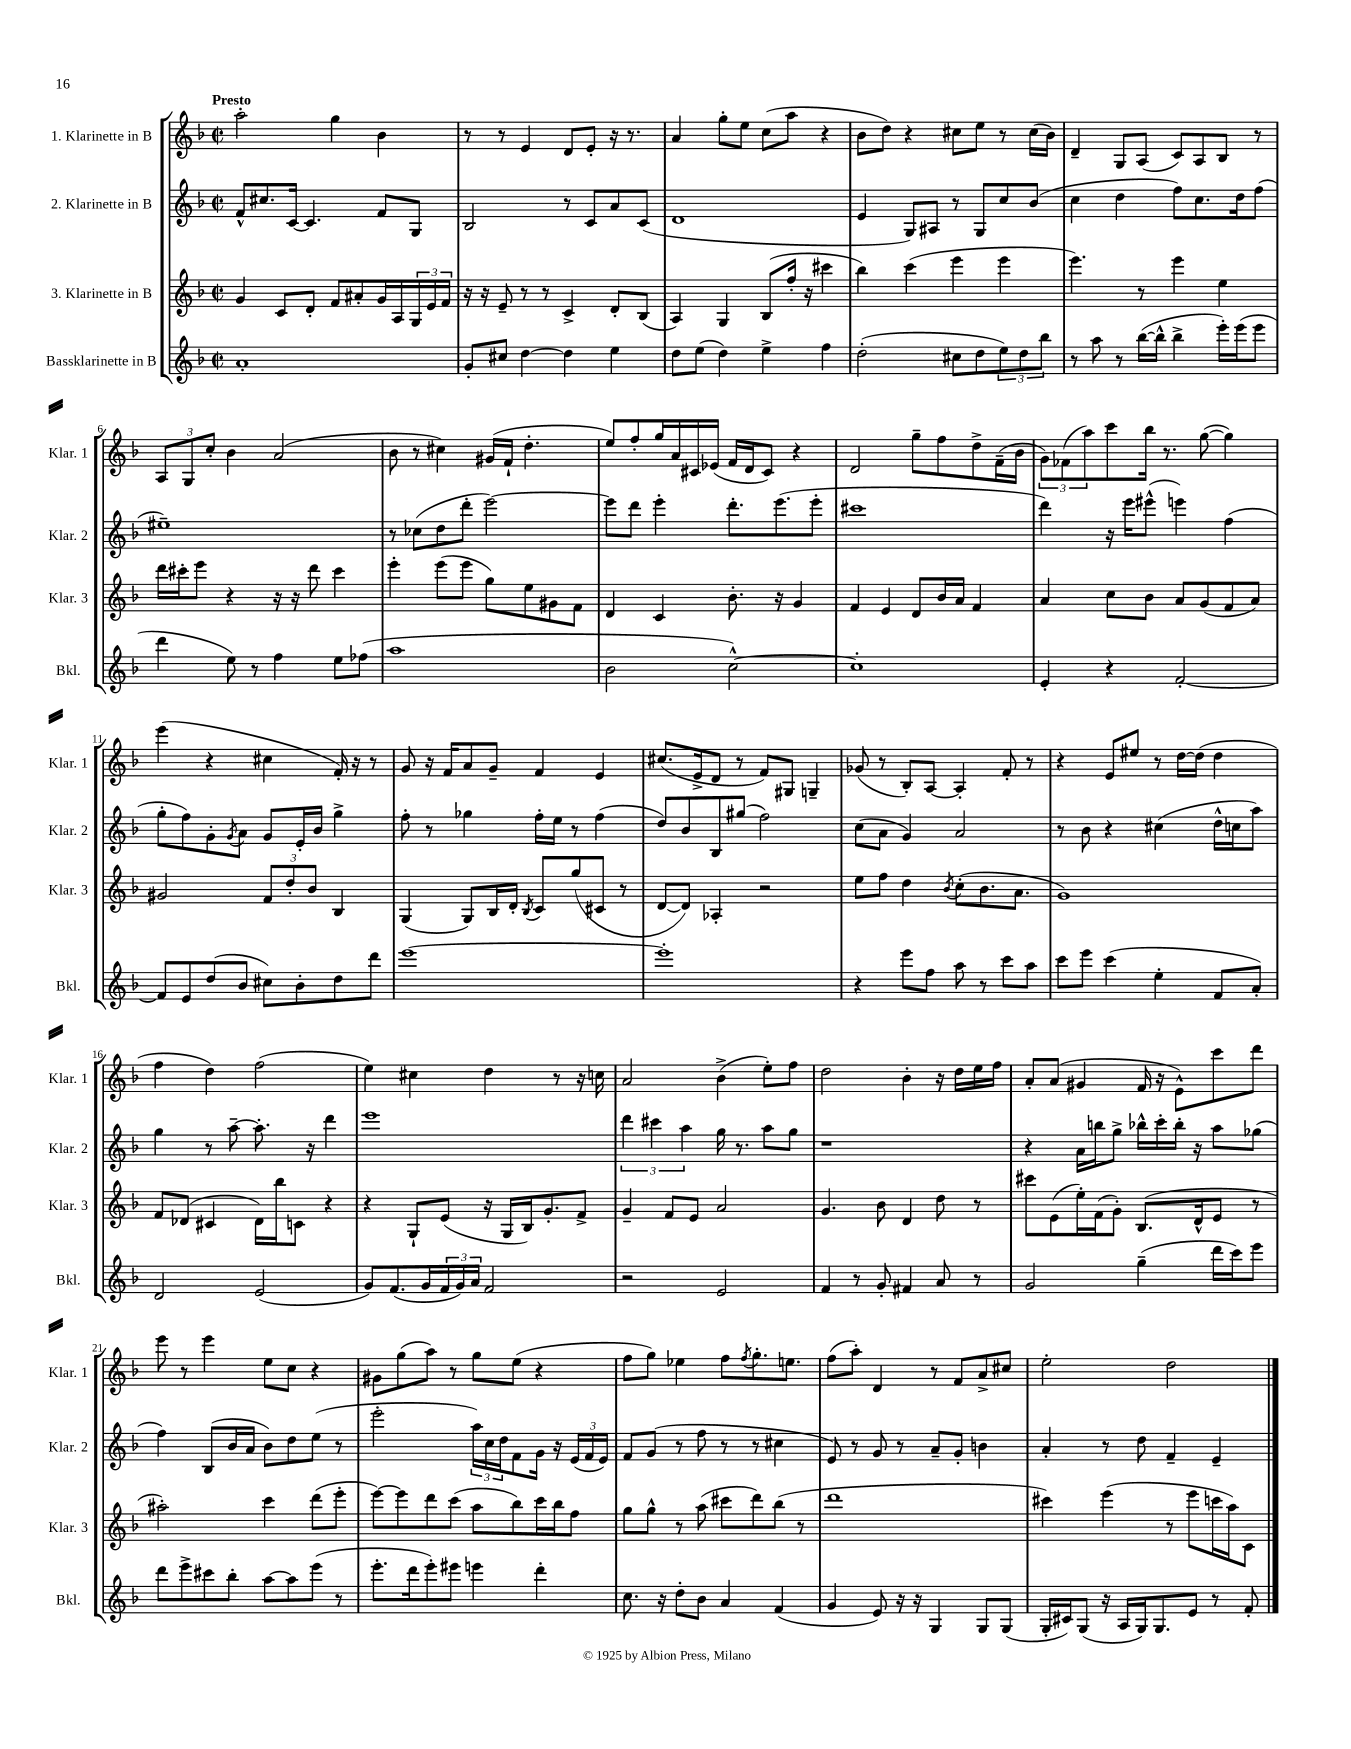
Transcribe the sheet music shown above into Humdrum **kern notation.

**kern	**kern	**kern	**kern
*part4	*part3	*part2	*part1
*staff4	*staff3	*staff2	*staff1
*I"Bassklarinette in B	*I"3. Klarinette in B	*I"2. Klarinette in B	*I"1. Klarinette in B
*I'Bkl.	*I'Klar. 3	*I'Klar. 2	*I'Klar. 1
*clefG2	*clefG2	*clefG2	*clefG2
*k[b-]	*k[b-]	*k[b-]	*k[b-]
*M2/2	*M2/2	*M2/2	*M2/2
*met(c|)	*met(c|)	*met(c|)	*met(c|)
=1	=1	=1	=1
!	!	!	!LO:TX:a:B:t=Presto
1a'	4g/	8f^^/L	2aa'\
.	.	8.cc#X/	.
.	8c/L	.	.
.	.	[16c/Jk	.
.	8d'/J	4.c/]	.
.	8f/L	.	4gg\
.	8a#X'/	.	.
.	16g/L	8f/L	4b-\
.	16A/	.	.
.	24G/	8G/J	.
.	24e/	.	.
.	24f/JJ	.	.
=2	=2	=2	=2
8g'/L	16r	2B-/	8r
.	16r	.	.
8cc#X/J	8e~/	.	8r
[4dd\	8r	.	4e/
.	8r	.	.
4dd\]	4c^/	8r	8d/L
.	.	8c/L	8e'/J
4ee\	8d'/L	8a/	16r
.	.	.	8.r
.	(8B-/J	(8c/J	.
=3	=3	=3	=3
8dd\L	4A/)	1d	4a/
(8ee\J	.	.	.
4dd\)	4G/	.	8gg'\L
.	.	.	8ee\J
4ee^\	(8B-/L	.	(8cc\L
.	16ff'/Jk	.	8aa\J
.	16r	.	.
4ff\	4ccc#X\	.	4r
=4	=4	=4	=4
(2dd'\	4bb-\)	4e/	8b-\L
.	.	.	8dd\J)
.	(4ccc\	8G/L)	4r
.	.	8A#X/J	.
8cc#X\L	4eee\	8r	8cc#X\L
8dd\	.	8G/L	8ee\J
12ee\)	4eee\	8cc/	8r
12dd\	.	.	.
.	.	(8b-/J	(16cc#\LL
12bb-\J	.	.	.
.	.	.	16b-\JJ)
=5	=5	=5	=5
8r	4.eee\)	4cc\	4d~/
8aa\	.	.	.
8r	.	4dd\	8G/L
([16bb-\LL	8r	.	(8A/J
16bb-^^\JJ]	.	.	.
4bb-^\	4eee\	8ff\L)	8c/L)
.	.	8.cc\	8A/
16eee'\LL)	4ee\	.	8B-/J
(16eee\J	.	16dd\k	.
8eee\J	.	(8ff\J	8r
!!LO:LB:g=z
=6	=6	=6	=6
4ddd\	16ddd\LL	1ee#X~)	12A/L
.	16ccc#X'\J	.	.
.	.	.	12G/
.	8eee\J	.	.
.	.	.	12cc'/J
8ee\)	4r	.	4b-\
8r	.	.	.
4ff\	16r	.	(2a/
.	16r	.	.
.	8ddd\	.	.
8ee\L	4ccc#\	.	.
(8ff-X\J	.	.	.
=7	=7	=7	=7
1aa	4eee'\	8r	8b-\
.	.	(8cc-X\L	8r
.	(8eee\L	8dd\	4cc#X\)
.	8eee\J	8ddd'\J	.
.	8gg\L)	[2eee\)	(16g#X/LL
.	.	.	16f`/JJ
.	8ee\	.	4.dd'\
.	8g#X\	.	.
.	8f\J	.	.
=8	=8	=8	=8
2b-\	4d/	8eee\L]	8ee/L)
.	.	8ddd\J	8ff'/
.	4c/	4eee'\	16gg/L
.	.	.	16a/
.	.	.	16c#X/
.	.	.	(16e-X/JJ
[2cc^^\)	8.b-'\	8.ddd'\L	16f/LL
.	.	.	16d/J
.	.	.	8c#/J)
.	16r	(8.eee\	.
.	4g/	.	4r
.	.	8eee'\J	.
=9	=9	=9	=9
1cc']	4f/	1ccc#X	2d/
.	4e/	.	.
.	8d/L	.	8gg~\L
.	16b-/L	.	8ff\
.	16a/JJ	.	.
.	4f/	.	8dd^\
.	.	.	(16f~\L
.	.	.	16b-\JJ
=10	=10	=10	=10
4e'/	4a/	4ddd\)	12g\L)
.	.	.	(12f-X\
.	.	.	12aa\)
4r	8cc\L	16r	8ccc\
.	.	16eee\KL	.
.	8b-\J	(8eee#X^^\J	16bb-\Jk
.	.	.	8.r
[2f'/	8a/L	4eeen\)	.
.	(8g/	.	([8gg\
.	8f/	(4ff\	4gg\])
.	8a/J)	.	.
!!LO:LB:g=z
=11	=11	=11	=11
8f/L]	2g#X/	8gg'\L	(4eee\
8e/	.	8ff\)	.
(8dd/	.	8g'\	4r
.	.	8qg/	.
8b-/J	.	8a\J	.
8cc#X\L)	12f/L	8g/L	4cc#X\
.	12dd'/	.	.
8b-'\	.	16e'/L	.
.	12b-/J	.	.
.	.	16b-/JJ	.
8dd\	4B-/	4gg^\	16f'/)
.	.	.	16r
8ddd\J	.	.	8r
=12	=12	=12	=12
[1eee	(4G/	8ff'\	8g/
.	.	8r	16r
.	.	.	16f/KL
.	8G/L)	4gg-X\	8a/
.	16B-/L	.	8g~/J
.	16d'/JJ	.	.
.	8qB-/	.	.
.	8c/L	16ff'\LL	4f/
.	.	16ee\JJ	.
.	(8gg/	8r	.
.	8c#X/J	(4ff\	4e/
.	8r	.	.
=13	=13	=13	=13
1eee']	[8d/L	8dd/L)	(8.cc#X/L
.	8d/J])	8b-/	.
.	.	.	16e^/k
.	4A-X'/	8B-/	8d/J
.	.	(8gg#X/J	8r
.	2r	2ff\)	8f/L)
.	.	.	8G#X/J
.	.	.	4Gn~/
=14	=14	=14	=14
4r	8ee\L	(8cc\L	(8g-X/
.	8ff\J	8a\J	8r
8eee\L	4dd\	4g/)	8B-'/L)
8ff\J	.	.	[8A/J
.	8qb-/	.	.
8aa\	(8cc'\L	2a/	4A'/]
8r	8.b-\	.	.
8ccc\L	.	.	8f'/
.	8.a\J	.	.
8aa\J	.	.	8r
=15	=15	=15	=15
8ccc\L	1g)	8r	4r
8eee\J	.	8b-\	.
(4ccc\	.	4r	8e/L
.	.	.	8ee#X/J
4ee'\	.	(4cc#X\	8r
.	.	.	[16dd\LL
.	.	.	(16dd\JJ]
8f/L	.	16dd^^\LL	4dd\
.	.	16ccn\J	.
8a'/J)	.	8aa\J)	.
!!LO:LB:g=z
=16	=16	=16	=16
2d/	8f/L	4gg\	4ff\
.	(8d-X/J	.	.
.	4c#X/	8r	4dd\)
.	.	[8aa~\	.
(2e/	16d-\LL)	8.aa'\]	(2ff\
.	16bb-\J	.	.
.	8cn\J	.	.
.	.	16r	.
.	4r	4ddd\	.
=17	=17	=17	=17
8g/L)	4r	1eee	4ee\)
(8.f/	.	.	.
.	8G`/L	.	4cc#X\
16g/L	.	.	.
24f/	(8e/J	.	.
24g/)	.	.	.
24a/JJ	.	.	.
2f/	16r	.	4dd\
.	16G/LL	.	.
.	16B-/J)	.	.
.	8.g'/	.	.
.	.	.	8r
.	8f^/J	.	16r
.	.	.	16ccn\
=18	=18	=18	=18
2r	4g~/	6ddd\	2a/
.	.	6ccc#X\	.
.	8f/L	.	.
.	.	6aa\	.
.	8e/J	.	.
2e/	2a/	16gg\	(4b-^\
.	.	8.r	.
.	.	8aa\L	8ee'\L)
.	.	8gg\J	8ff\J
=19	=19	=19	=19
4f/	4.g/	1r	2dd\
8r	.	.	.
8g'/	8b-\	.	.
4f#X/	4d/	.	4b-'\
8a/	8dd\	.	16r
.	.	.	16dd\LL
8r	8r	.	16ee\
.	.	.	16ff\JJ
=20	=20	=20	=20
2g/	8ccc#X\L	4r	8a'/L
.	(8e\	.	(8a/J
.	16ee'\L)	16a\LL	4g#X/
.	(16f\J	16bbn\J	.
.	8g'\J)	8gg^\J	.
(4gg~\	(8.B-/L	16bb-X^^\LL	16f/
.	.	16ccc'\	16r
.	.	16bb-'\JJ	8e^^\L)
.	16d^^/k	16r	.
16ddd\LL	8e/J	8aa\L	8ccc\
16ccc\J)	.	.	.
8eee\J	8r	(8gg-X\J	8ddd\J
!!LO:LB:g=z
=21	=21	=21	=21
8ddd\L	2aa#X'\)	4ff\)	8eee\
8eee^\	.	.	8r
8ccc#X\	.	(8B-/L	4eee\
8bb-'\J	.	16b-/L	.
.	.	16a/JJ	.
[8aa\L	4ccc\	8b-\L)	8ee\L
8aa\]	.	8dd\	8cc\J
(8eee\J	(8ddd\L	(8ee\J	4r
8r	8eee'\J	8r	.
=22	=22	=22	=22
8.eee'\L	[8eee\L)	2eee'\	8g#X\L
.	8eee\]	.	(8gg\
16ddd\k	.	.	.
8eee'\)	8ddd\	.	8aa\J)
8eee#X\J	(8ccc\J	.	8r
4eeen\	8aa\L	24aa\LL)	8gg\L
.	.	24cc\	.
.	.	24dd\J	.
.	8bb-\)	8f\	(8ee\J
4ddd'\	16ccc\L	16g\Jk	4r
.	16bb-\J	16r	.
.	8ff\J	(24e/LL	.
.	.	24f/	.
.	.	24e/JJ)	.
=23	=23	=23	=23
8.cc\	8gg\L	8f/L	8ff\L
.	8gg^^\J	(8g/J	8gg\J)
16r	.	.	.
8dd'\L	8r	8r	4ee-X\
8b-\J	(8aa\	8ff\	.
4a/	8ccc#X\L	8r	8ff\L
.	.	.	8qff/
.	8ddd\)	8r	8.gg'\
(4f/	(8bb-\J	4cc#X\	.
.	.	.	8.een\J
.	8r	.	.
=24	=24	=24	=24
4g/	1ddd	8e/)	(8ff\L
.	.	8r	8aa'\J)
8e/)	.	8g/	4d/
16r	.	8r	.
16r	.	.	.
4G/	.	8a~/L	8r
.	.	8g'/J	8f/L
8G/L	.	4bn\	8a^/
(8G/J	.	.	8cc#X/J
=25	=25	=25	=25
16G'/LL	4ccc#X\)	4a'/	2ee'\
16c#X/J)	.	.	.
(8G/J	.	.	.
16r	(4eee\	8r	.
16A/LL	.	.	.
16G/J)	.	8dd\	.
8.G/	.	.	.
.	8r	4f~/	2dd\
8e/J	8eee\L	.	.
8r	16cccn\L	4e~/	.
.	16aa\J)	.	.
8f'/	8c\J	.	.
==	==	==	==
*-	*-	*-	*-
